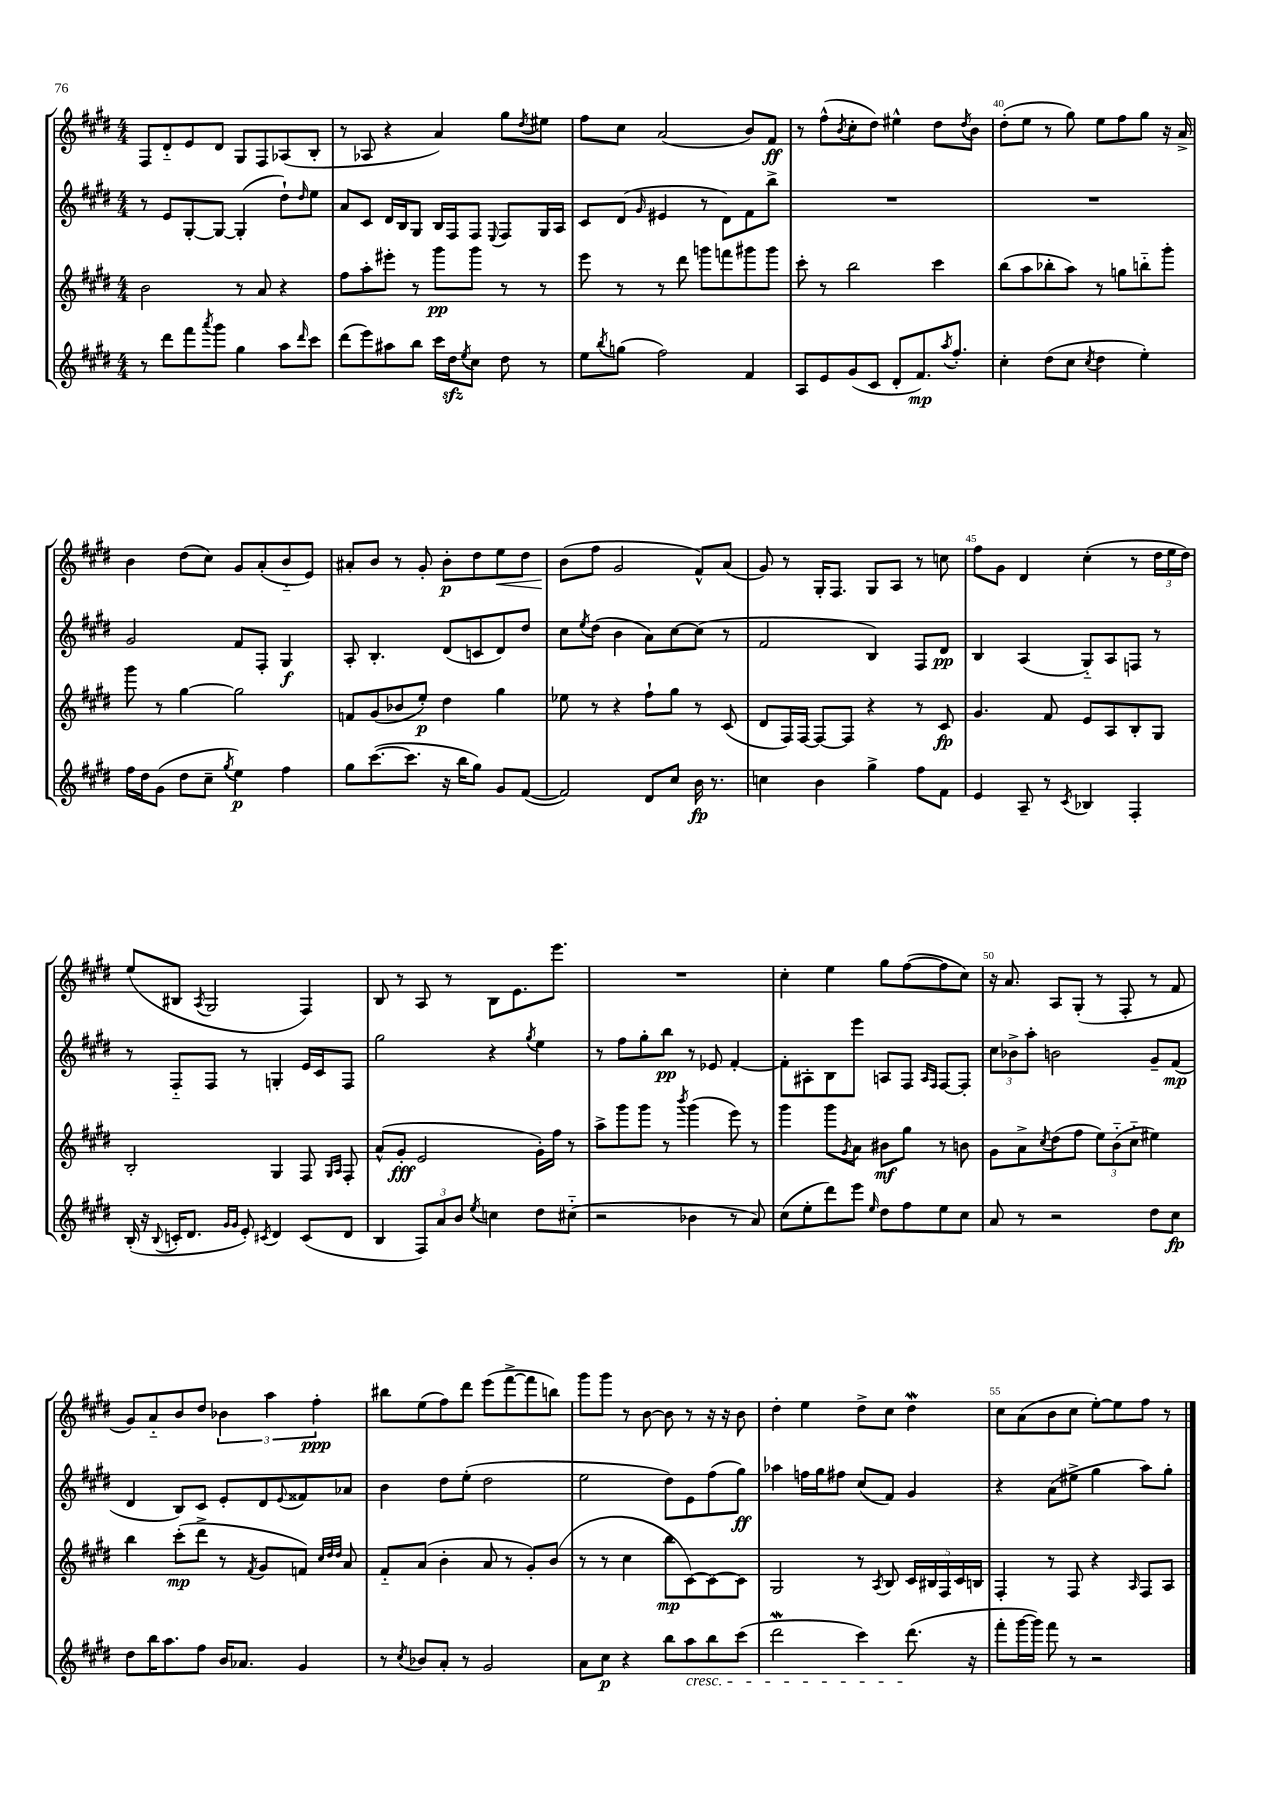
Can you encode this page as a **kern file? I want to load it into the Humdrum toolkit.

**kern	**kern	**kern	**kern
*staff4	*staff3	*staff2	*staff1
*clefG2	*clefG2	*clefG2	*clefG2
*k[f#c#g#d#]	*k[f#c#g#d#]	*k[f#c#g#d#]	*k[f#c#g#d#]
*M4/4	*M4/4	*M4/4	*M4/4
8r	2b	8r	8F#
8ddd#	.	8e	8d#'~
8fff#	.	[8G#'	8e
8qaaa	.	.	.
8ggg#	.	8G#_	8d#
4gg#	8r	(4G#']	8G#
.	8a	.	8F#
8aa	4r	8dd#`)	(8A-
16qqddd#	.	16qqdd#	.
8ccc#	.	8ee	8B'
=	=	=	=
(8ddd#	8ff#	8a	8r
8eee)	8aa'	8c#	8A-
8aa#	8eee#'	16d#	4r
.	.	16B	.
8bb	8r	8G#	.
16ccc#	8ggg#	16B	4a)
16dd#	.	16F#	.
8qee	.	.	.
8cc#	8ggg#	8F#	.
.	.	8qqE	.
8dd#	8r	8F#	8gg#
.	.	.	8qdd#
8r	8r	16G#	8ee#
.	.	16A	.
=	=	=	=
8ee	8eee	8c#	8ff#
8qbb	.	.	.
(8gg	8r	(8d#	8cc#
.	.	16qqg#	.
2ff#)	8r	4e#	(2a
.	8ddd#	.	.
.	8ggg	8r	.
.	8fff	8d#)	.
4f#	8ggg#	8f#	8b)
.	8ggg#	8bb^	8f#
=	=	=	=
8A	8ccc#'	1r	8r
8e	8r	.	(8ff#^^
.	.	.	8qb
(8g#	2bb	.	8cc#'
8c#	.	.	8dd#)
8d#'	.	.	4ee#^^
8.f#)	.	.	.
.	4ccc#	.	8dd#
8qaa	.	.	.
8.ff#'	.	.	.
.	.	.	8qdd#
.	.	.	8b
=	=	=	=
4cc#'	(8bb	1r	(8dd#'
.	8aa	.	8ee
(8dd#	8bb-'	.	8r
8cc#	8aa)	.	8gg#)
8qcc#	.	.	.
4dd#	8r	.	8ee
.	8gg	.	8ff#
4ee')	8bb'~	.	8gg#
.	8ggg#'	.	16r
.	.	.	16a^
=	=	=	=
16ff#	8ggg#	2g#	4b
16dd#	.	.	.
(8g#	8r	.	.
8dd#	[4gg#	.	(8dd#
8cc#~	.	.	8cc#)
8qgg#	.	.	.
4ee)	2gg#]	8f#	8g#
.	.	8F#'	(8a'
4ff#	.	4G#	8b'~
.	.	.	8e)
=	=	=	=
8gg#	8f	8A'	8a#'
([8.ccc#	(8g#	4.B'	8b
.	8b-	.	8r
8.ccc#]	.	.	.
.	8ee')	.	8g#'
16r	4dd#	(8d#	8b'
16bb	.	.	.
8gg#)	.	8c	8dd#
8g#	4gg#	8d#)	8ee
([8f#	.	8dd#	8dd#
=	=	=	=
2f#])	8ee-	8cc#	(8b
.	.	8qee	.
.	8r	(8dd#	8ff#
.	4r	4b	2g#
8d#	8ff#`	8a)	.
8cc#	8gg#	[8cc#	.
16b	8r	(8cc#]	8f#^^)
8.r	.	.	.
.	(8c#	8r	(8a
=	=	=	=
4cc	8d#	2f#	8g#)
.	16F#)	.	8r
.	[16F#	.	.
4b	8F#_	.	16G#'
.	.	.	8.F#
.	8F#]	.	.
4gg#^	4r	4B)	8G#
.	.	.	8A
8ff#	8r	8F#	8r
8f#	8c#	8d#	8cc
=	=	=	=
4e	4.g#	4B	8ff#
.	.	.	8g#
8A~	.	(4A	4d#
8r	8f#	.	.
8qc#	.	.	.
4B-	8e	8G#'~)	(4cc#'
.	8A	8A	.
4F#'	8B'	8F	8r
.	8G#	8r	24dd#
.	.	.	24ee
.	.	.	24dd#)
=	=	=	=
(16B'	2B'	8r	(8ee
16r	.	.	.
8qqB	.	.	.
16c'	.	8F#'~	8B#
8.d#	.	.	.
.	.	.	8qA
.	.	8F#	2G#
16qqg#	.	.	.
16qqg#	.	.	.
8e')	.	8r	.
8qc#	.	.	.
4d#	4G#	4G'	.
(8c#	8F#	16e	4F#)
.	.	16c#	.
.	16qqG#	.	.
.	16qqA	.	.
8d#	8F#'	8F#	.
=	=	=	=
4B	(8a^^	2gg#	8B
.	8g#'	.	8r
12F#)	2e	.	8A
12a	.	.	.
.	.	.	8r
12b	.	.	.
8qee	.	.	.
4cc	.	4r	8B
.	.	.	8.e
.	.	8qgg#	.
8dd#	16g#')	4ee	.
.	16ff#	.	8.eee
(8cc#'~	8r	.	.
=	=	=	=
2r	8aa^	8r	1r
.	8ggg#	8ff#	.
.	8ggg#	8gg#'	.
.	8r	8bb	.
.	8qbbb	.	.
4b-	(4ggg#	8r	.
.	.	8e-	.
8r	8eee)	[4f#'	.
8a)	8r	.	.
=	=	=	=
(8cc#	4ggg#	8f#']	4cc#'
8ee'	.	8A#'	.
8ddd#)	8ggg#	8B	4ee
.	8qg#	.	.
8eee	8a	8eee	.
16qqee	.	.	.
8dd#	8b#	8A	8gg#
8ff#	8gg#	8F#	([8ff#
.	.	16qqA	.
.	.	16qqF#	.
8ee	8r	[8F#	8ff#]
8cc#	8b	8F#']	8cc#)
=	=	=	=
8a	8g#	12cc#	16r
.	.	.	8.a
.	.	12b-^	.
8r	8a^	.	.
.	.	12aa'	.
.	8qcc#	.	.
2r	(8dd#	2b	8A
.	8ff#	.	(8G#'
.	12ee)	.	8r
.	(12b'~	.	.
.	.	.	8F#'
.	12cc#'~	.	.
8dd#	4ee#)	8g#~	8r
8cc#	.	(8f#	8f#
=	=	=	=
8dd#	4bb	4d#	8g#)
16bb	.	.	8a'~
8.aa	.	.	.
.	(8ccc#'	8B)	8b
8ff#	8ddd#^	8c#	8dd#
16b	8r	8e'	6b-
8.a-	.	.	.
.	8qf#	.	.
.	8g#	8d#	.
.	.	.	6aa
.	.	8qqe	.
4g#	8f)	8f##	.
.	.	.	6ff#'
.	32qqcc#	.	.
.	32qqdd#	.	.
.	32qqdd#	.	.
.	8a	8a-	.
=	=	=	=
8r	8f#'~	4b	8bb#
8qcc#	.	.	.
8b-	(8a	.	(8ee
8a'	4b'	8dd#	8ff#)
8r	.	(8ee'	8ddd#
2g#	8a	2dd#	(8eee
.	8r	.	[8fff#^
.	8g#')	.	8fff#]
.	(8b	.	8bb)
=	=	=	=
8a	8r	2ee	8ggg#
8cc#	8r	.	8ggg#
4r	4cc#	.	8r
.	.	.	[8b
8bb	8bb	8dd#)	8b]
8aa	[8c#)	8e	8r
8bb	8c#_	(8ff#	16r
.	.	.	16r
(8ccc#	8c#]	8gg#)	8b
=	=	=	=
2ddd#	2G#	4aa-	4dd#'
.	.	16ff	4ee
.	.	16gg#	.
.	.	8ff#	.
4ccc#)	8r	(8cc#	8dd#^
.	8qA	.	.
.	8B	8f#)	8cc#
(8.ddd#	20c#	4g#	4dd#
.	20B#	.	.
.	20F#	.	.
.	20c#	.	.
16r	.	.	.
.	20B	.	.
=	=	=	=
8fff#'	4F#'	4r	8cc#
[16ggg#	.	.	(8a
16ggg#])	.	.	.
8fff#	8r	(8a	8b
8r	8F#	8ee#^	8cc#
2r	4r	4gg#	[8ee')
.	.	.	8ee]
.	16qqA	.	.
.	8F#	8aa)	8ff#
.	8A	8gg#'	8r
==	==	==	==
*-	*-	*-	*-
